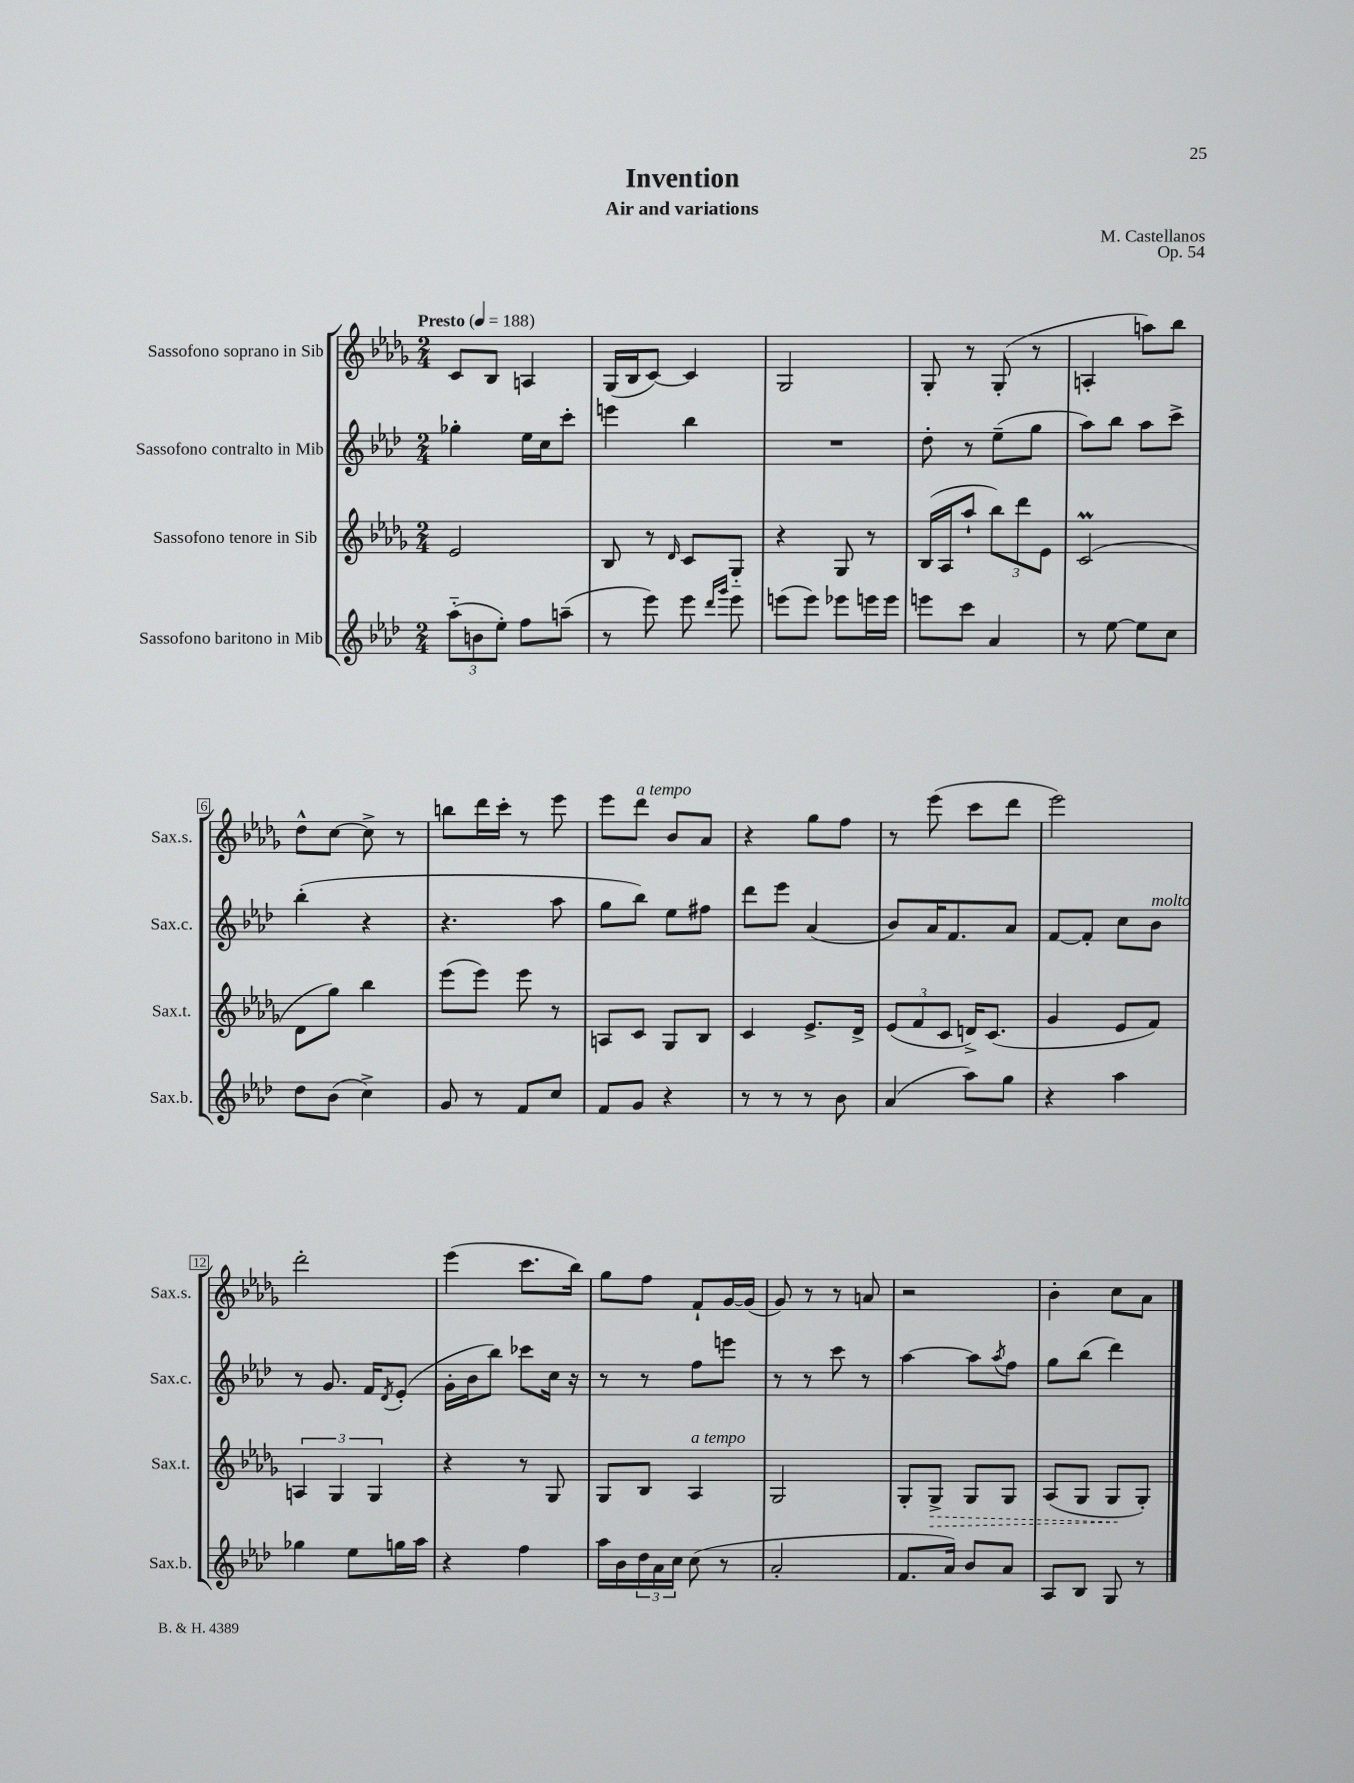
\header { title = "Invention" composer = "M. Castellanos" subtitle = "Air and variations" opus = "Op. 54" }
<<
\new StaffGroup <<
\new Staff = "s0" \with { instrumentName = "Sassofono soprano in Sib" shortInstrumentName = "Sax.s." } {
    \clef treble \key des \major \numericTimeSignature \time 2/4 \tempo "Presto" 4 = 188
    c'8 bes8 a4 |
    ges16( bes16 c'8~) c'4 |
    ges2 |
    ges8-. r8 ges8-.( r8 |
    a4-. a''8) bes''8 |
    des''8-^ c''8~ c''8-> r8 |
    b''8 des'''16 c'''16-. r8 ees'''8 |
    ees'''8 des'''8^\markup { \italic "a tempo" } bes'8 aes'8 |
    r4 ges''8 f''8 |
    r8 ees'''8( c'''8 des'''8 |
    ees'''2) |
    des'''2-. |
    ees'''4( c'''8. bes''16) |
    ges''8 f''8 f'8-! ges'16~ ges'16( |
    ges'8) r8 r8 a'8 |
    r2 |
    bes'4-. c''8 aes'8 \bar "|." |
}
\new Staff = "s1" \with { instrumentName = "Sassofono contralto in Mib" shortInstrumentName = "Sax.c." } {
    \clef treble \key aes \major \numericTimeSignature \time 2/4
    ges''4-. ees''16 c''16 c'''8-. |
    e'''4 bes''4 |
    R2 |
    des''8-. r8 ees''8--( g''8 |
    aes''8) bes''8 aes''8 c'''8-> |
    bes''4-.( r4 |
    r4. aes''8 |
    g''8 bes''8) ees''8 fis''8 |
    des'''8 ees'''8 aes'4( |
    bes'8) aes'16 f'8. aes'8 |
    f'8~ f'8-. c''8 bes'8^\markup { \italic "molto" } |
    r8 g'8. f'16 \acciaccatura { des'8 } ees'8-.( |
    g'16-. bes'16 bes''8) ces'''8 c''16 r16 |
    r8 r8 f''8 e'''8 |
    r8 r8 c'''8 r8 |
    aes''4~ aes''8 \acciaccatura { aes''8 } f''8 |
    g''8 bes''8( des'''4) \bar "|." |
}
\new Staff = "s2" \with { instrumentName = "Sassofono tenore in Sib" shortInstrumentName = "Sax.t." } {
    \clef treble \key des \major \numericTimeSignature \time 2/4
    ees'2 |
    bes8 r8 \grace { des'16 } c'8 ges8-_ |
    r4 ges8 r8 |
    bes16( aes16 aes''8-! \tuplet 3/2 { bes''8) des'''8 ees'8 } |
    c'2\prall( |
    des'8 ges''8) bes''4 |
    ees'''8( ees'''8) ees'''8 r8 |
    a8 c'8 ges8 bes8 |
    c'4 ees'8.-> des'16-> |
    \tuplet 3/2 { ees'8( f'8 c'8 } d'16->) c'8.( |
    ges'4 ees'8 f'8) |
    \tuplet 3/2 { a4 ges4 ges4 } |
    r4 r8 ges8 |
    ges8 bes8 aes4^\markup { \italic "a tempo" } |
    ges2 |
    ges8-. \once \override Hairpin.style = #'dashed-line ges8->\> ges8 ges8 |
    aes8( ges8 ges8\! ges8-.) \bar "|." |
}
\new Staff = "s3" \with { instrumentName = "Sassofono baritono in Mib" shortInstrumentName = "Sax.b." } {
    \clef treble \key aes \major \numericTimeSignature \time 2/4
    \tuplet 3/2 { aes''8-_( b'8 ees''8-.) } f''8 a''8--( |
    r8 ees'''8) ees'''8 \grace { des'''16 g'''16 } ees'''8 |
    e'''8( e'''8) ees'''8 e'''16 e'''16 |
    e'''8 c'''8 aes'4 |
    r8 ees''8~ ees''8 c''8 |
    des''8 bes'8( c''4->) |
    g'8 r8 f'8 c''8 |
    f'8 g'8 r4 |
    r8 r8 r8 bes'8 |
    aes'4( aes''8) g''8 |
    r4 aes''4 |
    ges''4 ees''8 g''16 aes''16 |
    r4 f''4 |
    aes''16 bes'16 \tuplet 3/2 { des''16 aes'16 c''16 } c''8( r8 |
    aes'2-. |
    f'8. aes'16) bes'8 aes'8 |
    aes8 bes8 g8 r8 \bar "|." |
}
>>
>>
\layout { \context { \Score \override BarNumber.stencil = #(make-stencil-boxer 0.1 0.3 ly:text-interface::print) } }
